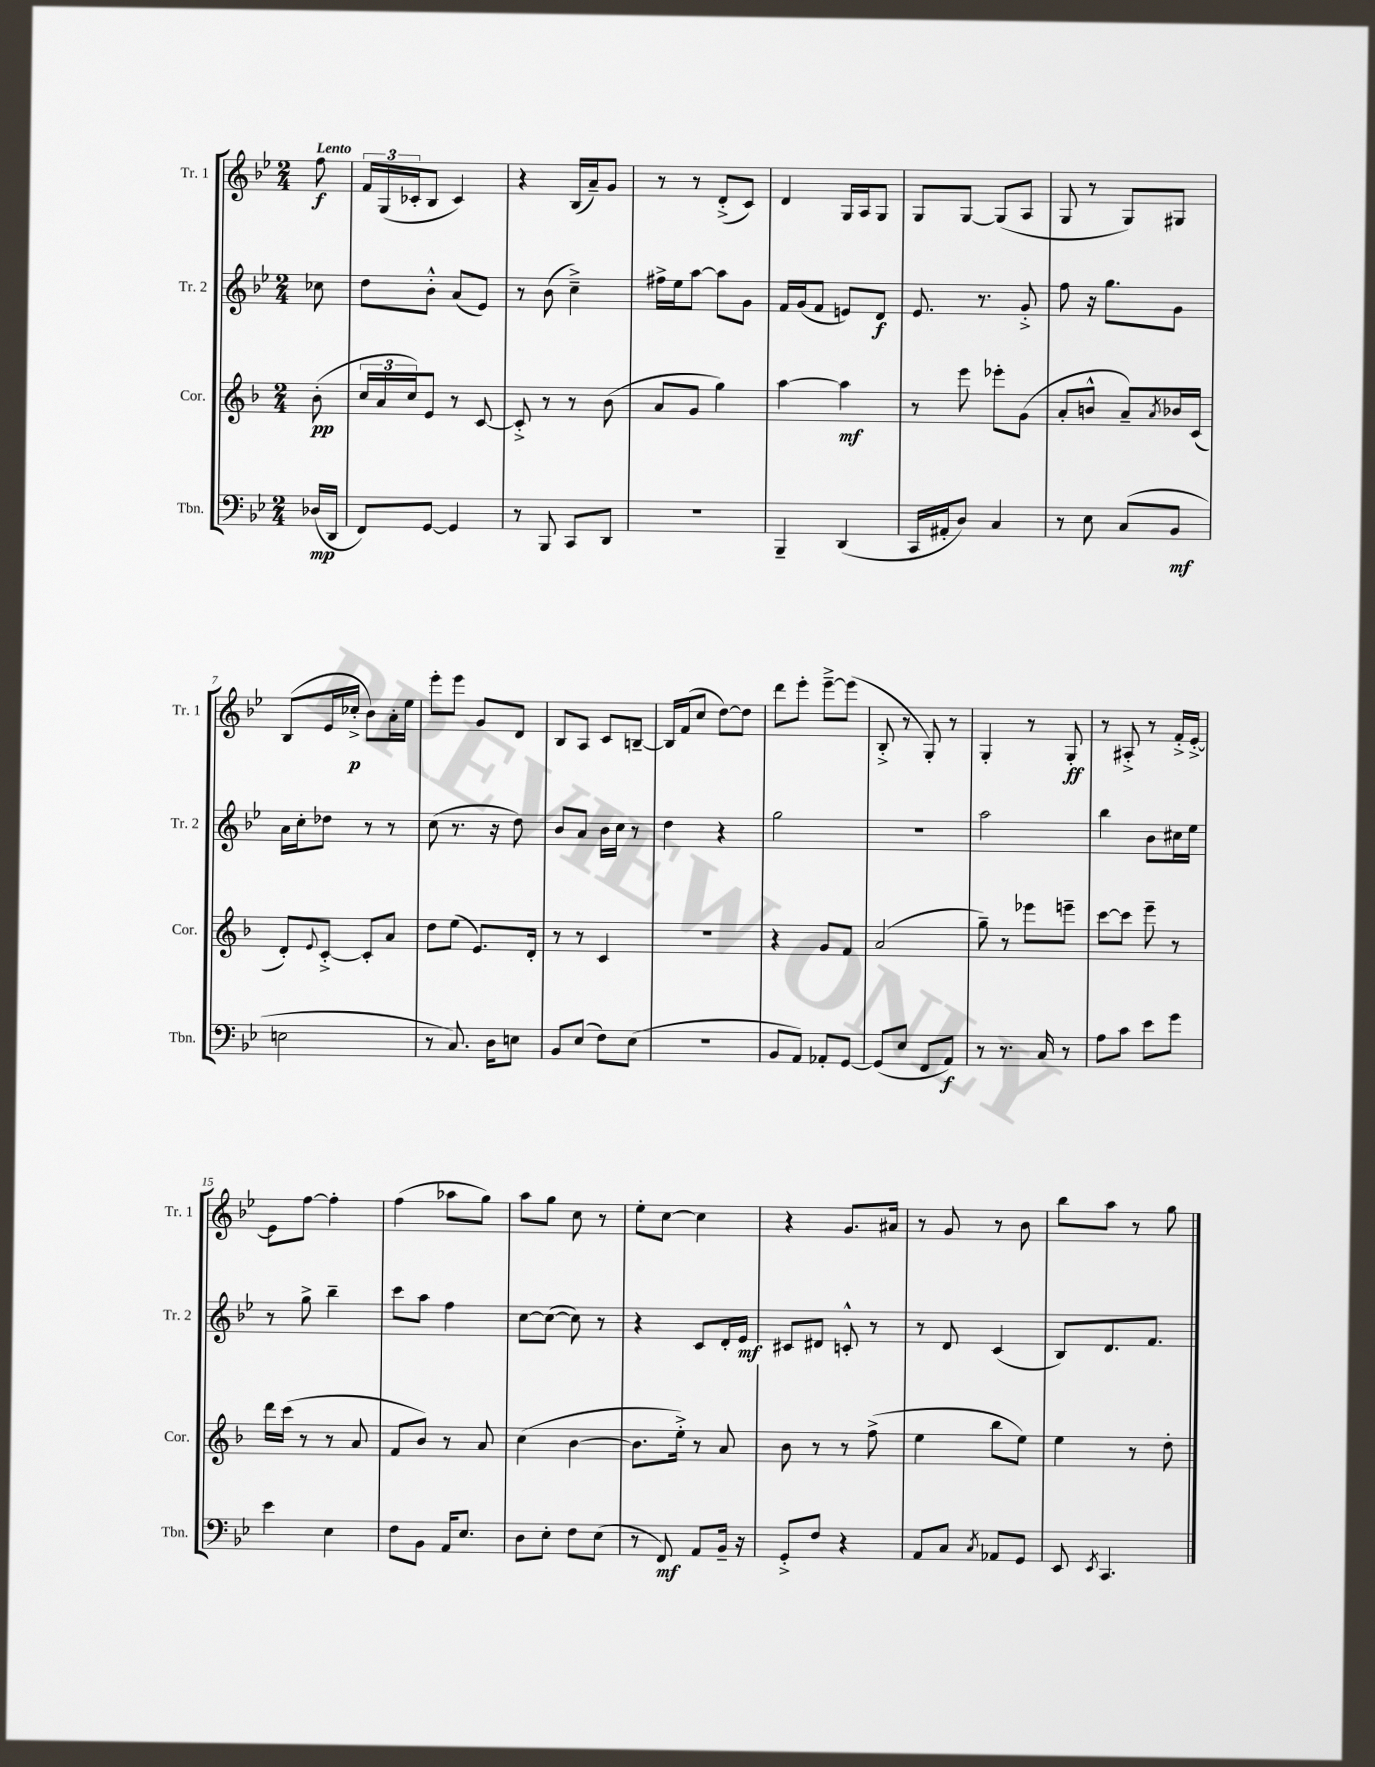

**kern	**dynam	**kern	**dynam	**kern	**dynam	**kern	**dynam
*part4	*part4	*part3	*part3	*part2	*part2	*part1	*part1
*staff4	*staff4	*staff3	*staff3	*staff2	*staff2	*staff1	*staff1
*I"Tbn.	*	*I"Cor.	*	*I"Tr. 2	*	*I"Tr. 1	*
*I'Tbn.	*	*I'Cor.	*	*I'Tr. 2	*	*I'Tr. 1	*
*clefF4	*	*clefG2	*	*clefG2	*	*clefG2	*
*k[b-e-]	*	*k[b-]	*	*k[b-e-]	*	*k[b-e-]	*
*M2/4	*	*M2/4	*	*M2/4	*	*M2/4	*
=	=	=	=	=	=	=	=
!	!	!	!	!	!	!LO:TX:a:B:t=Lento	!
(16D-X/LL	mp	(8b-'\	pp	8cc-X\	.	8ff\	f
16DD/JJ	.	.	.	.	.	.	.
=1	=1	=1	=1	=1	=1	=1	=1
8FF/L)	.	24cc/LL	.	8dd\L	.	24f/LL	.
.	.	24a/	.	.	.	(24G/	.
.	.	24cc/J)	.	.	.	24c-X'/J	.
[8GG/J	.	8e/J	.	8b-'^^\J	.	8B-/J	.
4GG/]	.	8r	.	(8a/L	.	4c-/)	.
.	.	[8c/	.	8e-/J)	.	.	.
=2	=2	=2	=2	=2	=2	=2	=2
8r	.	8c'^/]	.	8r	.	4r	.
8BBB-/	.	8r	.	(8b-\	.	.	.
8CC/L	.	8r	.	4cc~^\)	.	(16B-/LL	.
.	.	.	.	.	.	16a~/J)	.
8DD/J	.	(8b-\	.	.	.	8g/J	.
=3	=3	=3	=3	=3	=3	=3	=3
2r	.	8a/L	.	16ff#X^\LL	.	8r	.
.	.	.	.	16ee-\J	.	.	.
.	.	8g/J	.	[8aa\J	.	8r	.
.	.	4gg\)	.	8aa\L]	.	(8d'^/L	.
.	.	.	.	8g\J	.	8c/J)	.
=4	=4	=4	=4	=4	=4	=4	=4
4BBB-~/	.	[4aa\	.	16f/LL	.	4d/	.
.	.	.	.	(16g/J	.	.	.
.	.	.	.	8f/J	.	.	.
(4DD/	.	4aa\]	mf	8en/L)	.	16G/LL	.
.	.	.	.	.	.	16A/J	.
.	.	.	.	8d/J	f	8G/J	.
=5	=5	=5	=5	=5	=5	=5	=5
16CC/LL	.	8r	.	8.e-/	.	8G/L	.
16AA#X'/J	.	.	.	.	.	.	.
8D/J)	.	8eee\	.	.	.	[8G/J	.
.	.	.	.	8.r	.	.	.
4C/	.	8eee-X'\L	.	.	.	(8G/L]	.
.	.	(8g\J	.	8g'^/	.	8A/J	.
=6	=6	=6	=6	=6	=6	=6	=6
8r	.	8a'/L	.	8ff\	.	8G/	.
8E-\	.	8bn^^/J	.	16r	.	8r	.
.	.	.	.	8.gg\L	.	.	.
(8C/L	.	8a~/L)	.	.	.	8G/L)	.
.	.	8qa/	.	.	.	.	.
8BB-/J	mf	16b-X/L	.	8g\J	.	8G#X/J	.
.	.	(16c/JJ	.	.	.	.	.
!!LO:LB:g=z
=7	=7	=7	=7	=7	=7	=7	=7
2En\	.	8d'/L)	.	16a\LL	.	(8B-/L	.
.	.	.	.	16cc'\J	.	.	.
.	.	8qqe/	.	.	.	.	.
.	.	[8c'^/J	.	8dd-X\J	.	16e-/L	.
.	.	.	.	.	.	16cc-X'^/JJ	p
.	.	8c'/L]	.	8r	.	8b-\L)	.
.	.	8a/J	.	8r	.	16a'\L	.
.	.	.	.	.	.	16ee-\JJ	.
=8	=8	=8	=8	=8	=8	=8	=8
8r	.	8dd\L	.	(8cc\	.	8eee-'\L	.
8.C/)	.	(8ee\J	.	8.r	.	8eee-\J	.
.	.	8.e/L)	.	.	.	8g/L	.
16D\KL	.	.	.	16r	.	.	.
8En\J	.	.	.	8dd\)	.	8d/J	.
.	.	16d'/Jk	.	.	.	.	.
=9	=9	=9	=9	=9	=9	=9	=9
8BB-/L	.	8r	.	8b-/L	.	8B-/L	.
(8E-/J	.	8r	.	8a/J	.	8A/J	.
8F\L)	.	4c/	.	16b-\LL	.	8c/L	.
.	.	.	.	16cc\JJ	.	.	.
(8E-\J	.	.	.	8r	.	[8Bn~/J	.
=10	=10	=10	=10	=10	=10	=10	=10
2r	.	2r	.	4dd\	.	16B/LL]	.
.	.	.	.	.	.	(16f/J	.
.	.	.	.	.	.	8cc/J	.
.	.	.	.	4r	.	[8dd\L)	.
.	.	.	.	.	.	8dd\J]	.
=11	=11	=11	=11	=11	=11	=11	=11
8BB-/L	.	4r	.	2gg\	.	8ddd\L	.
8AA/J)	.	.	.	.	.	8eee-'\J	.
8AA-X'/L	.	8g/L	.	.	.	[8eee-~^\L	.
[8GG/J	.	8f/J	.	.	.	(8eee-\J]	.
=12	=12	=12	=12	=12	=12	=12	=12
(8GG/L]	.	(2a/	.	2r	.	8B-'^/	.
8E-/J	.	.	.	.	.	8r	.
8FF/L	.	.	.	.	.	8G'/)	.
8AA/J)	f	.	.	.	.	8r	.
=13	=13	=13	=13	=13	=13	=13	=13
8r	.	8gg~\)	.	2aa\	.	4G'/	.
8.r	.	8r	.	.	.	.	.
.	.	8eee-X\L	.	.	.	8r	.
16C/	.	.	.	.	.	.	.
8r	.	8eeen~\J	.	.	.	8G'/	ff
=14	=14	=14	=14	=14	=14	=14	=14
8A\L	.	[8ccc\L	.	4bb-\	.	8r	.
8c\J	.	8ccc\J]	.	.	.	8A#X'^/	.
8e-\L	.	8eee~\	.	8b-\L	.	8r	.
8g\J	.	8r	.	16cc#X\L	.	16f'^/LL	.
.	.	.	.	16ee-\JJ	.	[16e-'^/JJ	.
!!LO:LB:g=z
=15	=15	=15	=15	=15	=15	=15	=15
4e-\	.	16ddd\LL	.	8r	.	8e-\L]	.
.	.	(16ccc\JJ	.	.	.	.	.
.	.	8r	.	8gg^\	.	[8ff\J	.
4E-\	.	8r	.	4bb-~\	.	4ff'\]	.
.	.	8a/	.	.	.	.	.
=16	=16	=16	=16	=16	=16	=16	=16
8F\L	.	8f/L	.	8ccc\L	.	(4ff\	.
8BB-\J	.	8b-/J)	.	8aa\J	.	.	.
16AA/KL	.	8r	.	4ff\	.	8aa-X\L	.
8.E-/J	.	.	.	.	.	.	.
.	.	8a/	.	.	.	8gg\J)	.
=17	=17	=17	=17	=17	=17	=17	=17
8D\L	.	(4cc\	.	[8cc\L	.	8aa\L	.
8E-'\J	.	.	.	(8cc\J_	.	8gg\J	.
8F\L	.	[4b-\	.	8cc\])	.	8cc\	.
(8E-\J	.	.	.	8r	.	8r	.
=18	=18	=18	=18	=18	=18	=18	=18
8r	.	8.b-\L]	.	4r	.	8ee-'\L	.
8FF/)	mf	.	.	.	.	[8cc\J	.
.	.	16ee'^\Jk)	.	.	.	.	.
8AA/L	.	8r	.	8c/L	.	4cc\]	.
16BB-~/Jk	.	8a/	.	16d'/L	.	.	.
16r	.	.	.	16e-/JJ	mf	.	.
=19	=19	=19	=19	=19	=19	=19	=19
8GG'^/L	.	8b-\	.	8c#X/L	.	4r	.
8F/J	.	8r	.	8d#X/J	.	.	.
4r	.	8r	.	8cn'^^/	.	8.g/L	.
.	.	(8ff^\	.	8r	.	.	.
.	.	.	.	.	.	16a#X/Jk	.
=20	=20	=20	=20	=20	=20	=20	=20
8AA/L	.	4ee\	.	8r	.	8r	.
8C/J	.	.	.	8d/	.	8g/	.
8qC/	.	.	.	.	.	.	.
8AA-X/L	.	8bb-\L	.	(4c/	.	8r	.
8GG/J	.	8ee\J)	.	.	.	8b-\	.
=21	=21	=21	=21	=21	=21	=21	=21
8EE-/	.	4ee\	.	8B-/L)	.	8bb-\L	.
8qEE-/	.	.	.	.	.	.	.
4.CC/	.	.	.	8.d/	.	8aa\J	.
.	.	8r	.	.	.	8r	.
.	.	.	.	8.f/J	.	.	.
.	.	8dd'\	.	.	.	8gg\	.
==	==	==	==	==	==	==	==
*-	*-	*-	*-	*-	*-	*-	*-
